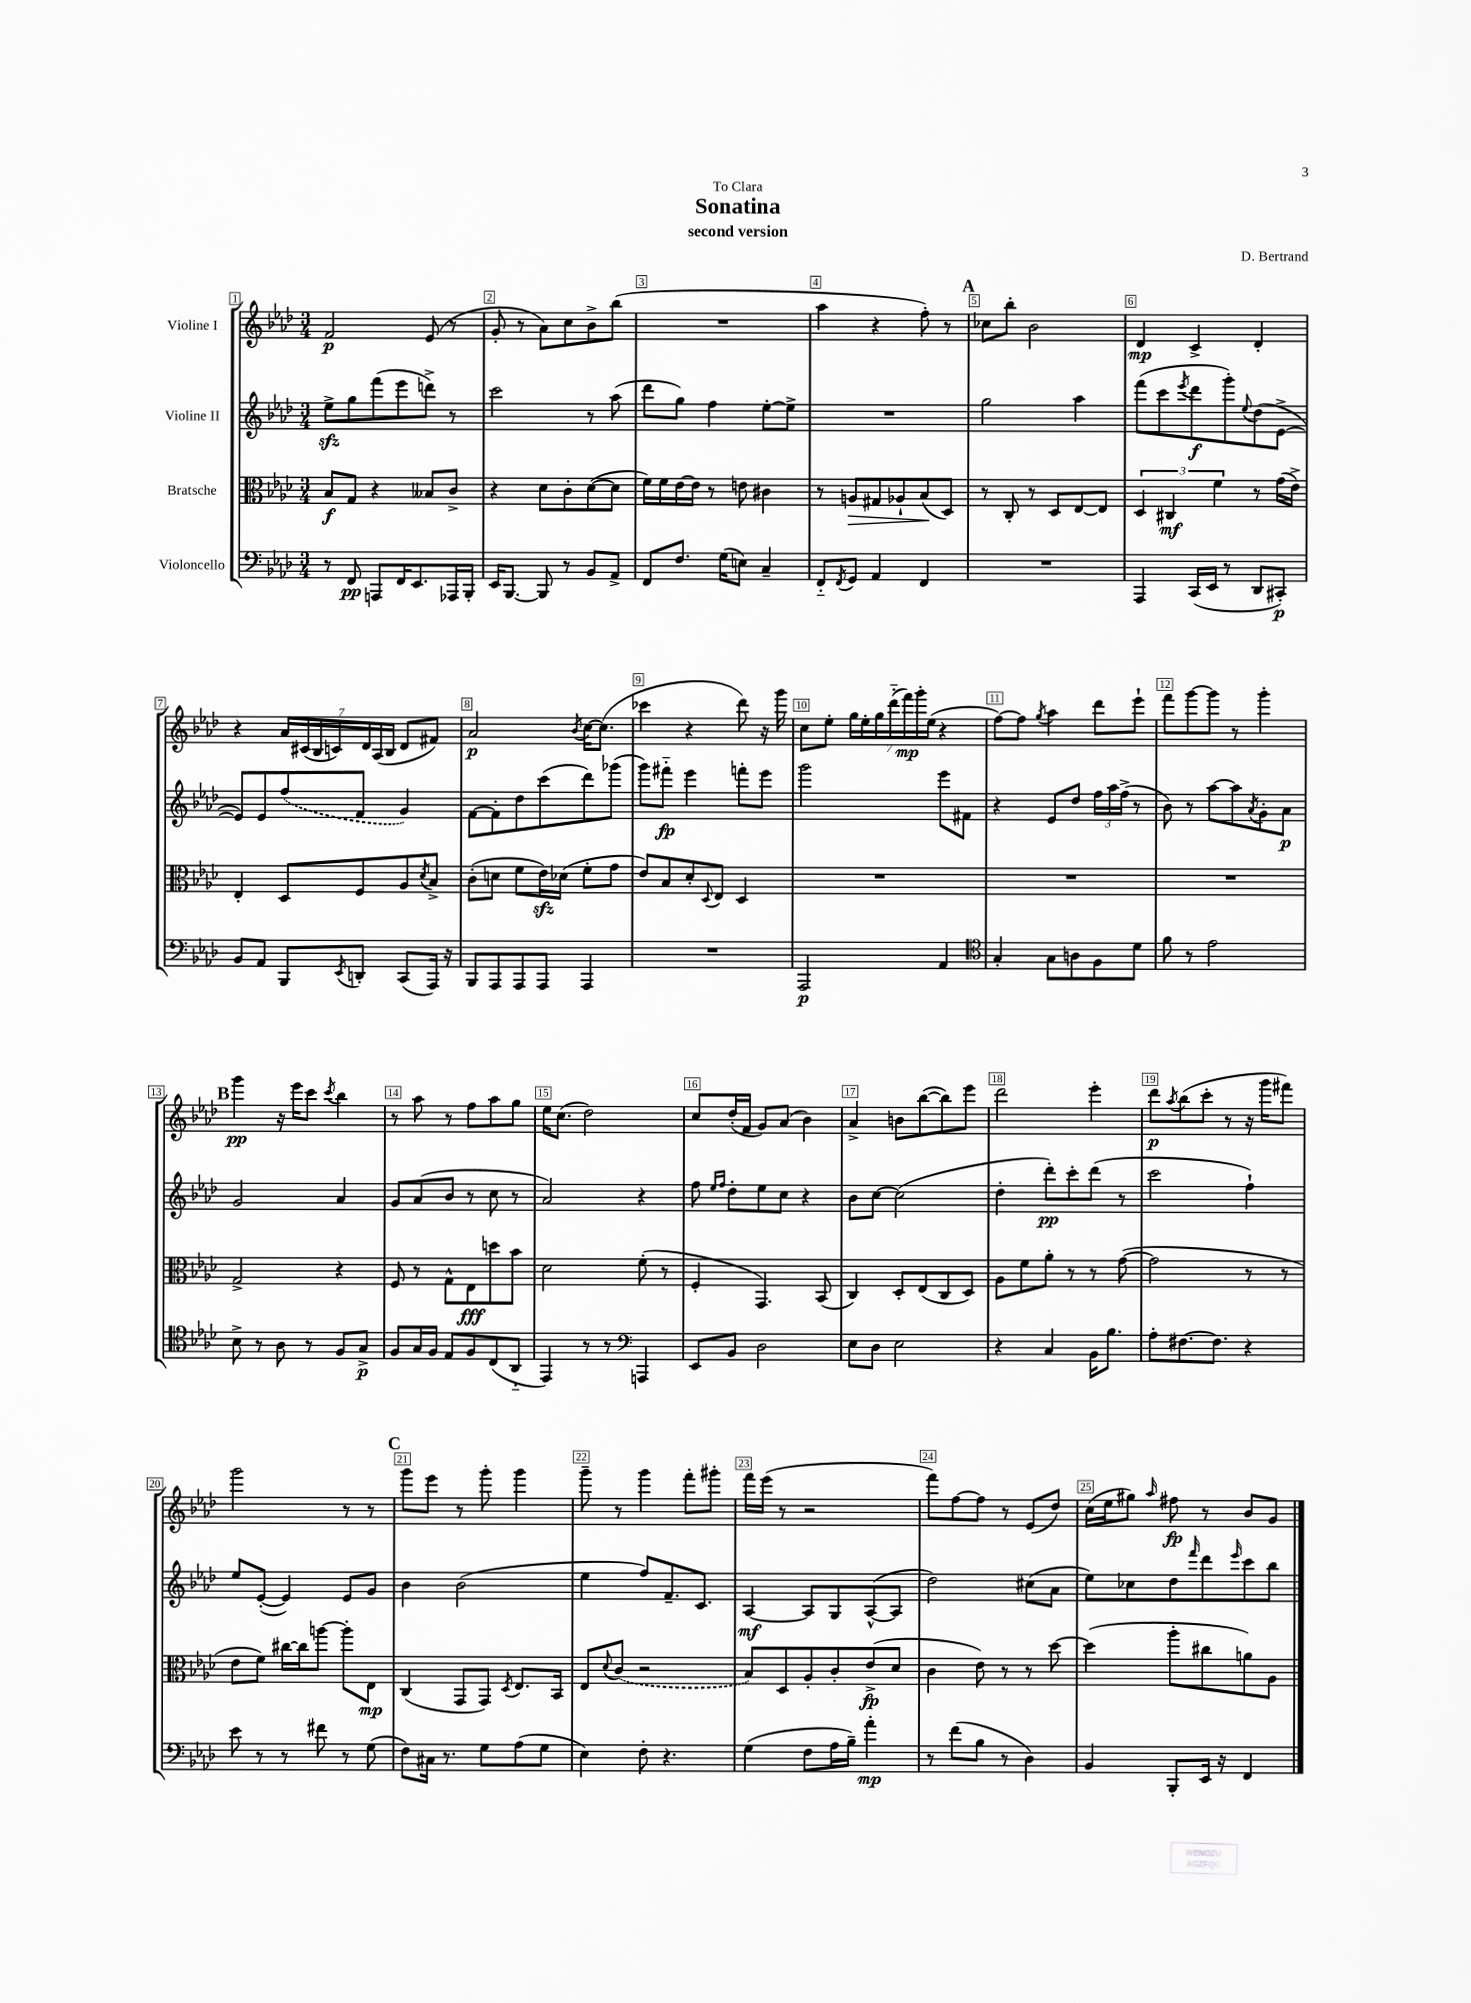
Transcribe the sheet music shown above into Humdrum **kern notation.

**kern	**dynam	**kern	**dynam	**kern	**dynam	**kern	**dynam
*part4	*part4	*part3	*part3	*part2	*part2	*part1	*part1
*staff4	*staff4	*staff3	*staff3	*staff2	*staff2	*staff1	*staff1
*I"Violoncello	*	*I"Bratsche	*	*I"Violine II	*	*I"Violine I	*
*clefF4	*	*clefC3	*	*clefG2	*	*clefG2	*
*k[b-e-a-d-]	*	*k[b-e-a-d-]	*	*k[b-e-a-d-]	*	*k[b-e-a-d-]	*
*M3/4	*	*M3/4	*	*M3/4	*	*M3/4	*
=1	=1	=1	=1	=1	=1	=1	=1
8r	.	8B-/L	f	8ee-zz^\L	.	2f/	p
8FF/	pp	8G/J	.	8gg\	.	.	.
8AAAn/L	.	4r	.	(8fff\	.	.	.
16FF/K	.	.	.	8eee-\	.	.	.
8.EE-/	.	.	.	.	.	.	.
.	.	8B--X/L	.	8dddn^\J)	.	(8e-/	.
16AAA-X/L	.	8c^/J	.	8r	.	8r	.
16BBB-'/JJ	.	.	.	.	.	.	.
=2	=2	=2	=2	=2	=2	=2	=2
16EE-/KL	.	4r	.	2ccc\	.	8g'/	.
[8.BBB-/J	.	.	.	.	.	.	.
.	.	.	.	.	.	8r	.
8BBB-/]	.	8d-\L	.	.	.	8a-\L)	.
8r	.	8c'\	.	.	.	8cc\	.
8BB-/L	.	([8d-\	.	8r	.	8b-^\	.
8AA-^/J	.	8d-\J]	.	(8aa-\	.	(8bb-\J	.
=3	=3	=3	=3	=3	=3	=3	=3
8FF/L	.	16f\LL)	.	8ddd-\L	.	2.r	.
.	.	16f\	.	.	.	.	.
8.F/J	.	[16e-\	.	8gg\J)	.	.	.
.	.	16e-\JJ]	.	.	.	.	.
.	.	8r	.	4ff\	.	.	.
(16G\KL	.	.	.	.	.	.	.
8En\J)	.	8en\	.	.	.	.	.
4C~/	.	4c#X\	.	[8ee-'\L	.	.	.
.	.	.	.	8ee-^\J]	.	.	.
=4	=4	=4	=4	=4	=4	=4	=4
8FF/L	.	8r	.	2.r	.	4aa-\	.
8qFF/	.	.	.	.	.	.	.
!	!	!	!LO:HP:b	!	!	!	!
8GG/J	.	8An/L	>	.	.	.	.
4AA-/	.	8G#X/	.	.	.	4r	.
.	.	8A-X`/	.	.	.	.	.
4FF/	.	(8B-/	.	.	.	8ff'\)	.
.	.	8D-/J)	]	.	.	8r	.
!!LO:REH:place=s1:t=A
=5	=5	=5	=5	=5	=5	=5	=5
2.r	.	8r	.	2gg\	.	8cc-X\L	.
.	.	8C'/	.	.	.	8bb-'\J	.
.	.	8r	.	.	.	2b-\	.
.	.	8D-/L	.	.	.	.	.
.	.	[8E-/	.	4aa-\	.	.	.
.	.	8E-/J]	.	.	.	.	.
=6	=6	=6	=6	=6	=6	=6	=6
4AAA-/	.	6D-/	.	(8fff\L	.	4d-/	mp
.	.	.	.	8ccc\	.	.	.
.	.	6C#X/	mf	.	.	.	.
.	.	.	.	8qeee-/	.	.	.
(16CC/LL	.	.	.	8ddd-\	f	4c^/	.
16EE-/JJ	.	.	.	.	.	.	.
.	.	6f\	.	.	.	.	.
8r	.	.	.	8ggg'\)	.	.	.
.	.	.	.	8qqee-/	.	.	.
8DD-/L	.	8r	.	(8dd-\	.	4d-'/	.
8CC#X'/J)	p	(16g\LL	.	[8e-^\J	.	.	.
.	.	16e-^\JJ)	.	.	.	.	.
!!LO:LB:g=z
=7	=7	=7	=7	=7	=7	=7	=7
8BB-/L	.	4E-'/	.	8e-/L])	.	4r	.
8AA-/J	.	.	.	8e-/	.	.	.
8BBB-/L	.	8D-/L	.	(8ff/	.	28a-/LL	.
.	.	.	.	.	.	(28c#X/	.
.	.	.	.	.	.	28B-/	.
.	.	.	.	.	.	28cn/)	.
8qEE-/	.	.	.	.	.	.	.
8DDn'/J	.	8F/	.	8f/J	.	.	.
.	.	.	.	.	.	28d-/	.
.	.	.	.	.	.	(28A-/	.
.	.	.	.	.	.	28B-/JJ	.
(8CC/L	.	8A-/	.	4g/)	.	8d-/L	.
.	.	8qd-/	.	.	.	.	.
16AAA-/Jk)	.	8B-^/J	.	.	.	8f#X/J)	.
16r	.	.	.	.	.	.	.
=8	=8	=8	=8	=8	=8	=8	=8
8BBB-/L	.	(8c'\L	.	[8f\L	.	2a-/	p
8AAA-/	.	8dn\J	.	8f'\]	.	.	.
8AAA-/	.	8f\L	.	8dd-\	.	.	.
8AAA-/J	.	16e-zz\L)	.	(8ccc\	.	.	.
.	.	(16d-X\JJ	.	.	.	.	.
.	.	.	.	.	.	8qb-/	.
4AAA-/	.	8f'\L	.	8ddd-\)	.	[16cc\KL	.
.	.	.	.	.	.	(8.cc\J]	.
.	.	8g\J	.	(8ggg-X\J	.	.	.
=9	=9	=9	=9	=9	=9	=9	=9
2.r	.	8e-/L)	.	8ggg\L)	.	4ccc-X\	.
.	.	8B-/	.	8fff#X\J	fp	.	.
.	.	8d-'/	.	4eee-\	.	4r	.
.	.	8qqD-/	.	.	.	.	.
.	.	8E-/J	.	.	.	.	.
.	.	4D-/	.	8fffn'\L	.	8ddd-\)	.
.	.	.	.	8eee-\J	.	16r	.
.	.	.	.	.	.	16ggg\	.
=10	=10	=10	=10	=10	=10	=10	=10
2AAA-/	p	2.r	.	2ggg\	.	8cc\L	.
.	.	.	.	.	.	8ee-'\J	.
.	.	.	.	.	.	28gg\LL	.
.	.	.	.	.	.	28ee-'\	.
.	.	.	.	.	.	28gg\	.
.	.	.	.	.	.	(28ddd-\	.
.	.	.	.	.	.	28fff\)	mp
.	.	.	.	.	.	28ggg'\	.
.	.	.	.	.	.	(28ee-\JJ	.
4AA-/	.	.	.	8eee-\L	.	4r	.
.	.	.	.	8f#X\J	.	.	.
=11	=11	=11	=11	=11	=11	=11	=11
*clefC4	*	*	*	*	*	*	*
4G'/	.	2.r	.	4r	.	[8ff\L)	.
.	.	.	.	.	.	8ff\J]	.
.	.	.	.	.	.	8qgg/	.
8G\L	.	.	.	8e-/L	.	4aa-\	.
8An\	.	.	.	8dd-/J	.	.	.
8F\	.	.	.	24ff\LL	.	8ddd-\L	.
.	.	.	.	24aa-\	.	.	.
.	.	.	.	(24ff^\JJ	.	.	.
8d-\J	.	.	.	8r	.	8eee-`\J	.
=12	=12	=12	=12	=12	=12	=12	=12
8f\	.	2.r	.	8b-\)	.	8fff\L	.
8r	.	.	.	8r	.	[8ggg\	.
2e-\	.	.	.	[8aa-\L	.	8ggg\J]	.
.	.	.	.	8aa-\]	.	8r	.
.	.	.	.	8qa-/	.	.	.
.	.	.	.	8g'\	.	4ggg'\	.
.	.	.	.	8a-\J	p	.	.
!!LO:LB:g=z
!!LO:REH:place=s1:t=B
=13	=13	=13	=13	=13	=13	=13	=13
8B-^\	.	2G^/	.	2g/	.	4ggg\	pp
8r	.	.	.	.	.	.	.
8A-\	.	.	.	.	.	16r	.
.	.	.	.	.	.	16eee-\KL	.
8r	.	.	.	.	.	8ccc\J	.
.	.	.	.	.	.	8qccc/	.
8F/L	.	4r	.	4a-/	.	4bb-\	.
8G^/J	p	.	.	.	.	.	.
=14	=14	=14	=14	=14	=14	=14	=14
8F/L	.	8F/	.	8g/L	.	8r	.
16G/L	.	8r	.	(8a-/	.	8aa-\	.
16F/JJ	.	.	.	.	.	.	.
8E-/L	.	8G^^\L	.	8b-/J	.	8r	.
8F/	.	8E-\	fff	8r	.	8ff\L	.
(8C/	.	8ddn\	.	8cc\	.	8aa-\	.
8AA-/J	.	8b-\J	.	8r	.	8gg\J	.
=15	=15	=15	=15	=15	=15	=15	=15
4EE-/)	.	2d-\	.	2a-/)	.	16ee-\KL	.
.	.	.	.	.	.	(8.cc\J	.
8r	.	.	.	.	.	2dd-\)	.
8r	.	.	.	.	.	.	.
*clefF4	*	*	*	*	*	*	*
4AAAn/	.	(8f'\	.	4r	.	.	.
.	.	8r	.	.	.	.	.
=16	=16	=16	=16	=16	=16	=16	=16
8EE-/L	.	4F'/	.	8ff\	.	8cc/L	.
.	.	.	.	16qqee-/LL	.	.	.
.	.	.	.	16qqff/JJ	.	.	.
8BB-/J	.	.	.	8dd-'\L	.	(16dd-'/L	.
.	.	.	.	.	.	16f/JJ	.
2D-\	.	4.GG/)	.	8ee-\	.	8g/L)	.
.	.	.	.	8cc\J	.	(8a-/J	.
.	.	.	.	4r	.	4b-\)	.
.	.	(8BB-/	.	.	.	.	.
=17	=17	=17	=17	=17	=17	=17	=17
8E-\L	.	4C/)	.	8b-\L	.	4a-^/	.
8D-\J	.	.	.	[8cc\J	.	.	.
2E-\	.	8D-'/L	.	(2cc\]	.	8bn\L	.
.	.	(8E-/	.	.	.	([8bb-\	.
.	.	8C/	.	.	.	8bb-\])	.
.	.	8D-/J)	.	.	.	8eee-\J	.
=18	=18	=18	=18	=18	=18	=18	=18
4r	.	8A-\L	.	4dd-'\	.	2ddd-\	.
.	.	8f\	.	.	.	.	.
4C/	.	8a-'\J	.	8ddd-'\L)	pp	.	.
.	.	8r	.	8ccc'\	.	.	.
16BB-\KL	.	8r	.	(8ddd-\J	.	4eee-'\	.
8.B-\J	.	.	.	.	.	.	.
.	.	([8g\	.	8r	.	.	.
=19	=19	=19	=19	=19	=19	=19	=19
8A-'\L	.	2g\]	.	2ccc\	.	8ddd-\L	p
.	.	.	.	.	.	8qaa-/	.
[8.F#X\	.	.	.	.	.	(8bb-\	.
.	.	.	.	.	.	8ccc'\J	.
8.F#\J]	.	.	.	.	.	.	.
.	.	.	.	.	.	8r	.
4r	.	8r	.	4ff`\)	.	16r	.
.	.	.	.	.	.	16ggg\KL	.
.	.	8r	.	.	.	8fff#X\J)	.
!!LO:LB:g=z
=20	=20	=20	=20	=20	=20	=20	=20
8e-\	.	8e-\L	.	8ee-/L	.	2ggg\	.
8r	.	8f\J)	.	([8e-'/J	.	.	.
8r	.	[16cc#X\LL	.	4e-/])	.	.	.
.	.	16cc#\J]	.	.	.	.	.
8f#X\	.	[8aan\J	.	.	.	.	.
8r	.	8aa'\L]	.	8e-/L	.	8r	.
(8G\	.	8E-\J	mp	8g/J	.	8r	.
!!LO:REH:place=s1:t=C
=21	=21	=21	=21	=21	=21	=21	=21
8F\L)	.	(4C/	.	4b-\	.	8ggg\L	.
16C#X\Jk	.	.	.	.	.	8eee-\J	.
8.r	.	.	.	.	.	.	.
.	.	8GG/L	.	(2b-\	.	8r	.
8G\L	.	8GG/J)	.	.	.	8ggg'\	.
.	.	8qD-/	.	.	.	.	.
(8A-\	.	8.E-/L	.	.	.	4ggg\	.
8G\J	.	.	.	.	.	.	.
.	.	16BB-/Jk	.	.	.	.	.
=22	=22	=22	=22	=22	=22	=22	=22
4E-\)	.	8E-/L	.	4ee-\	.	8ggg~\	.
.	.	8qqd-/	.	.	.	.	.
.	.	(8c/J	.	.	.	8r	.
8F'\	.	2r	.	8ff/L)	.	4ggg\	.
4.r	.	.	.	8.f~/	.	.	.
.	.	.	.	.	.	8fff'\L	.
.	.	.	.	8.c/J	.	.	.
.	.	.	.	.	.	8ggg#X'\J	.
=23	=23	=23	=23	=23	=23	=23	=23
(4G\	.	8B-/L)	.	[4A-/	mf	16fff\LL	.
.	.	.	.	.	.	(16eee-\JJ	.
.	.	8D-/	.	.	.	8r	.
8F\L	.	8A-'/	.	8A-/L]	.	2r	.
16A-\L	.	8c'/	.	8G/	.	.	.
16B-~\JJ)	.	.	.	.	.	.	.
4a-'\	mp	(8e-^/	fp	([8A-^^/	.	.	.
.	.	8d-/J	.	8A-/J]	.	.	.
=24	=24	=24	=24	=24	=24	=24	=24
8r	.	4c\	.	2dd-\)	.	8fff\L)	.
(8f\L	.	.	.	.	.	[8ff\	.
8B-\J	.	8e-\)	.	.	.	8ff\J]	.
8r	.	8r	.	.	.	8r	.
4D-\)	.	8r	.	(8cc#X\L	.	(8e-/L	.
.	.	[8dd-\	.	8a-\J	.	8dd-/J)	.
=25	=25	=25	=25	=25	=25	=25	=25
4BB-/	.	(4dd-\]	.	8ee-\L)	.	(16cc\LL	.
.	.	.	.	.	.	16ee-\J	.
.	.	.	.	8cc-X\	.	8gg#X\J)	.
.	.	.	.	.	.	16qqaa-/	.
8BBB-'/L	.	8aa-'\L	.	8dd-\	.	8ff#X\	fp
.	.	.	.	16qqfff/	.	.	.
16EE-/Jk	.	8cc#X\	.	8ddd-\	.	8r	.
16r	.	.	.	.	.	.	.
.	.	.	.	16qqeee-/	.	.	.
4FF/	.	8an\)	.	8ccc\	.	8b-/L	.
.	.	8A-\J	.	8bb-\J	.	8g/J	.
==	==	==	==	==	==	==	==
*-	*-	*-	*-	*-	*-	*-	*-
